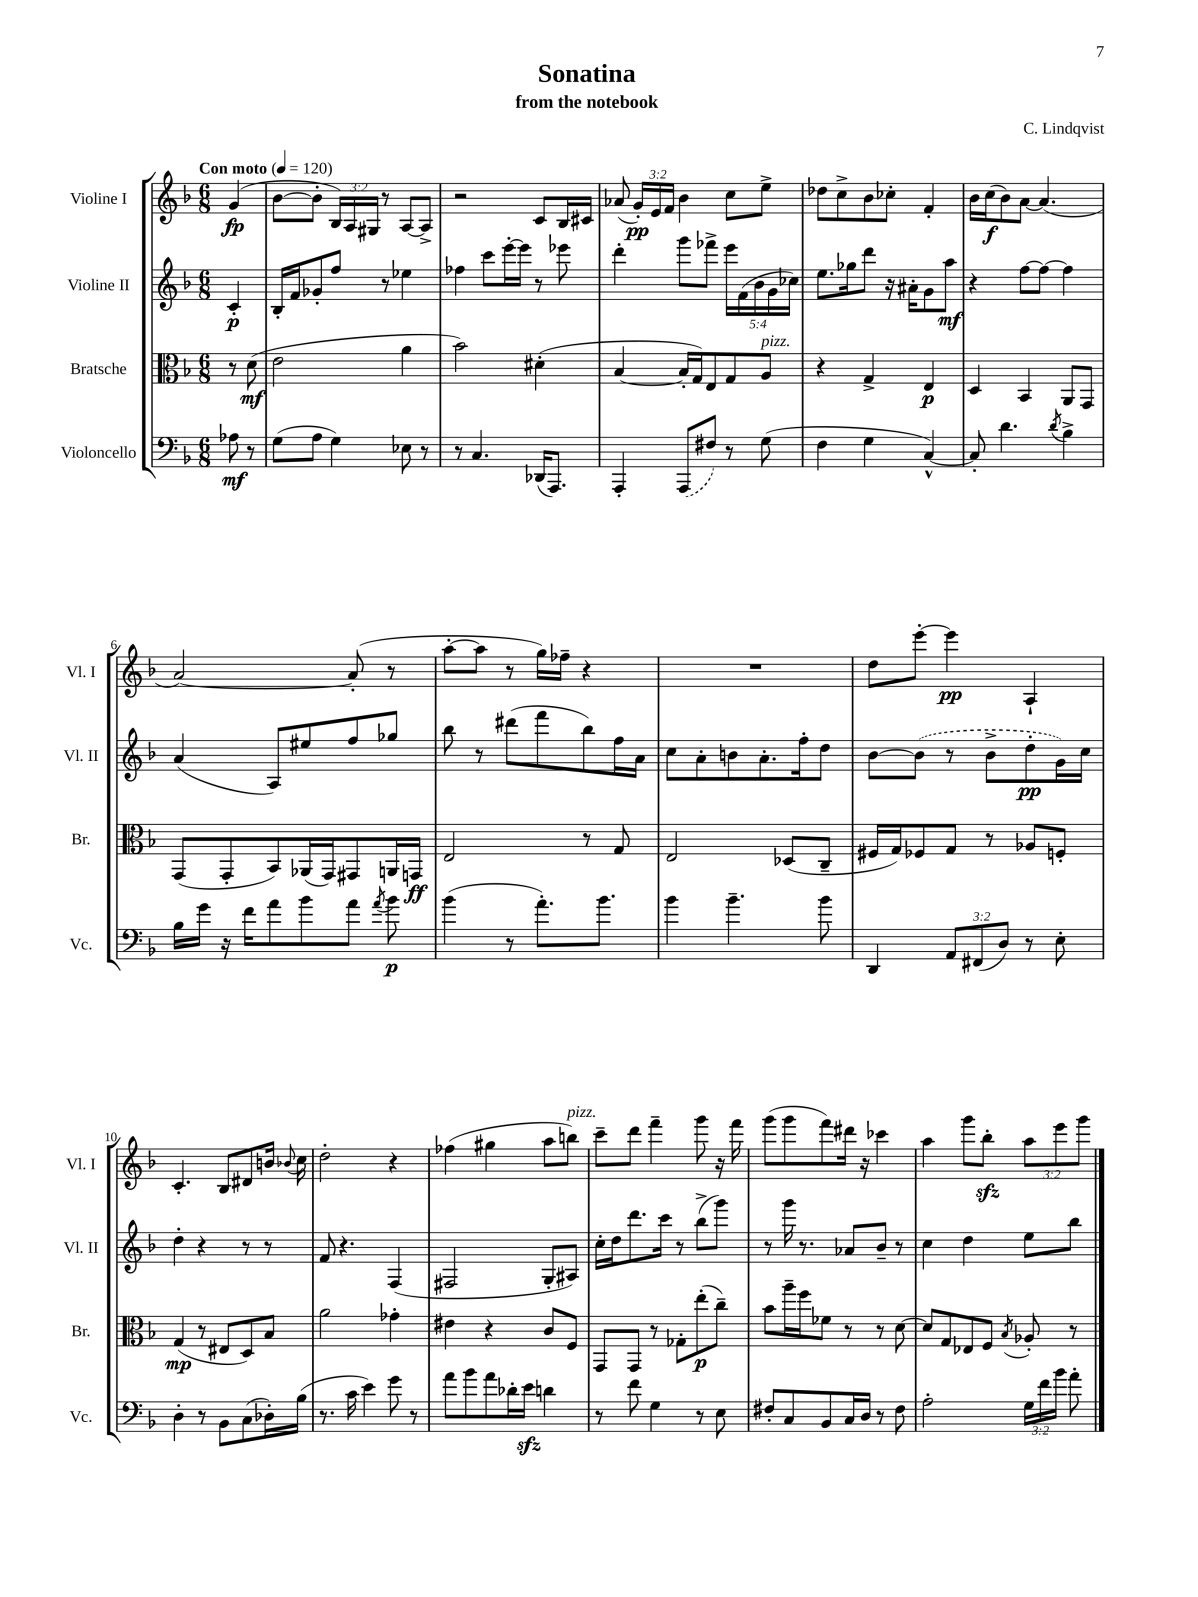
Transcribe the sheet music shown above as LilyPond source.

\header { title = "Sonatina" composer = "C. Lindqvist" subtitle = "from the notebook" }
<<
\new StaffGroup <<
\new Staff = "s0" \with { instrumentName = "Violine I" shortInstrumentName = "Vl. I" } {
    \clef treble \key f \major \numericTimeSignature \time 6/8 \override Staff.TupletNumber.text = #tuplet-number::calc-fraction-text \partial 4 \tempo "Con moto" 4 = 120
    \autoBeamOff g'4\fp( |
    bes'8[~ bes'8]-. \tuplet 3/2 { bes16[) a16 gis16] } r8 a8[~ a8]-> |
    r2 c'8[ bes16 cis'16] |
    aes'8( \tuplet 3/2 { g'16[-.\pp) e'16 f'16] } bes'4 c''8[ e''8]-> |
    des''8[ c''8-> bes'8 ces''8]-. f'4-. |
    bes'16[ c''16\f( bes'8) a'8]~ a'4.( |
    a'2~) a'8-.( r8 |
    a''8[~-. a''8] r8 g''16[) fes''16]-- r4 |
    R2. |
    d''8[ e'''8]~-. e'''4\pp a4-! |
    c'4.-. bes8[ dis'8 b'16] \appoggiatura { bes'8 } c''16 |
    d''2-. r4 |
    fes''4( gis''4 a''8[ b''8]^\markup { \italic "pizz." }) |
    c'''8[-- d'''8] f'''4-- g'''8 r16 f'''16 |
    g'''8[( g'''8 f'''8) dis'''16] r16 ces'''4 |
    a''4 g'''8[ bes''8]-.\sfz \tuplet 3/2 { a''8[ e'''8 g'''8] } \bar "|." |
}
\new Staff = "s1" \with { instrumentName = "Violine II" shortInstrumentName = "Vl. II" } {
    \clef treble \key f \major \numericTimeSignature \time 6/8 \override Staff.TupletNumber.text = #tuplet-number::calc-fraction-text \partial 4
    \autoBeamOff c'4-.\p |
    bes16[-. f'16 ges'8-. f''8] r8 ees''4 |
    fes''4 c'''8[ e'''16~-. e'''16] r8 ees'''8 |
    d'''4-. g'''8[ fes'''8]-> \tuplet 5/4 { e'''16[ f'16( bes'16 g'16 ces''16]) } |
    e''8.[ ges''16 d'''8] r16 ais'16[-. g'8 a''8]\mf |
    r4 f''8[~ f''8]~ f''4 |
    a'4( a8[) eis''8 f''8 ges''8] |
    bes''8 r8 dis'''8[( f'''8 bes''8) f''16 a'16] |
    c''8[ a'8-. b'8 a'8.-. f''16-. d''8] |
    bes'8[~ \once \slurDashed bes'8]( r8 bes'8[-> d''8-.\pp g'16) c''16] |
    d''4-. r4 r8 r8 |
    f'8 r4. f4( |
    fis2 g8[-. ais8]) |
    c''16[-. d''16 d'''8. c'''16] r8 bes''8[->( g'''8]) |
    r8 g'''16 r8. aes'8[ bes'8]-- r8 |
    c''4 d''4 e''8[ bes''8] \bar "|." |
}
\new Staff = "s2" \with { instrumentName = "Bratsche" shortInstrumentName = "Br." } {
    \clef alto \key f \major \numericTimeSignature \time 6/8 \partial 4
    \autoBeamOff r8 d'8\mf( |
    e'2 a'4 |
    bes'2) dis'4-.( |
    bes4~ bes16[-. g16) e8 g8 a8]^\markup { \italic "pizz." } |
    r4 g4-> e4\p |
    d4 bes,4 a,8[ g,8] |
    g,8[( g,8-. bes,8) aes,16( g,16) gis,8 a,16 g,16]\ff |
    e2 r8 g8 |
    e2 des8[( c8]-- |
    fis16[ g16) fes8 g8] r8 aes8[ f8]-. |
    g4\mp( r8 eis8[ d8) bes8] |
    a'2 ges'4-. |
    eis'4 r4 c'8[ f8] |
    g,8[ g,8] r8 ges8[-. e''8-.\p( c''8]--) |
    bes'8[ a''16-- f''16 fes'8] r8 r8 d'8~ |
    d'8[ g8 ees8 f8] \acciaccatura { bes8 } aes8-. r8 \bar "|." |
}
\new Staff = "s3" \with { instrumentName = "Violoncello" shortInstrumentName = "Vc." } {
    \clef bass \key f \major \numericTimeSignature \time 6/8 \override Staff.TupletNumber.text = #tuplet-number::calc-fraction-text \partial 4
    \autoBeamOff aes8\mf r8 |
    g8[( a8] g4) ees8 r8 |
    r8 c4. des,16[( a,,8.]) |
    a,,4-. \once \slurDashed a,,8[( fis8]) r8 g8( |
    f4 g4 c4~-^) |
    c8-. d'4. \acciaccatura { d'8 } bes4-> |
    bes16[ g'16] r16 f'16[ a'8 bes'8 a'8] \acciaccatura { a'8 } bes'8\p |
    bes'4( r8 a'8.[-.) bes'8.] |
    bes'4 bes'4.-- bes'8 |
    d,4 \tuplet 3/2 { a,8[ fis,8( d8]) } r8 e8-. |
    d4-. r8 bes,8[ c8( des16-.) bes16]( |
    r8. c'16 e'4) g'8 r8 |
    a'8[ bes'8 a'8 des'16-. e'16]\sfz d'4 |
    r8 f'8 g4 r8 e8 |
    fis8[-. c8 bes,8 c16 d16] r8 fis8 |
    a2-. \tuplet 3/2 { g16[ f'16 bes'16] } a'8-. \bar "|." |
}
>>
>>
